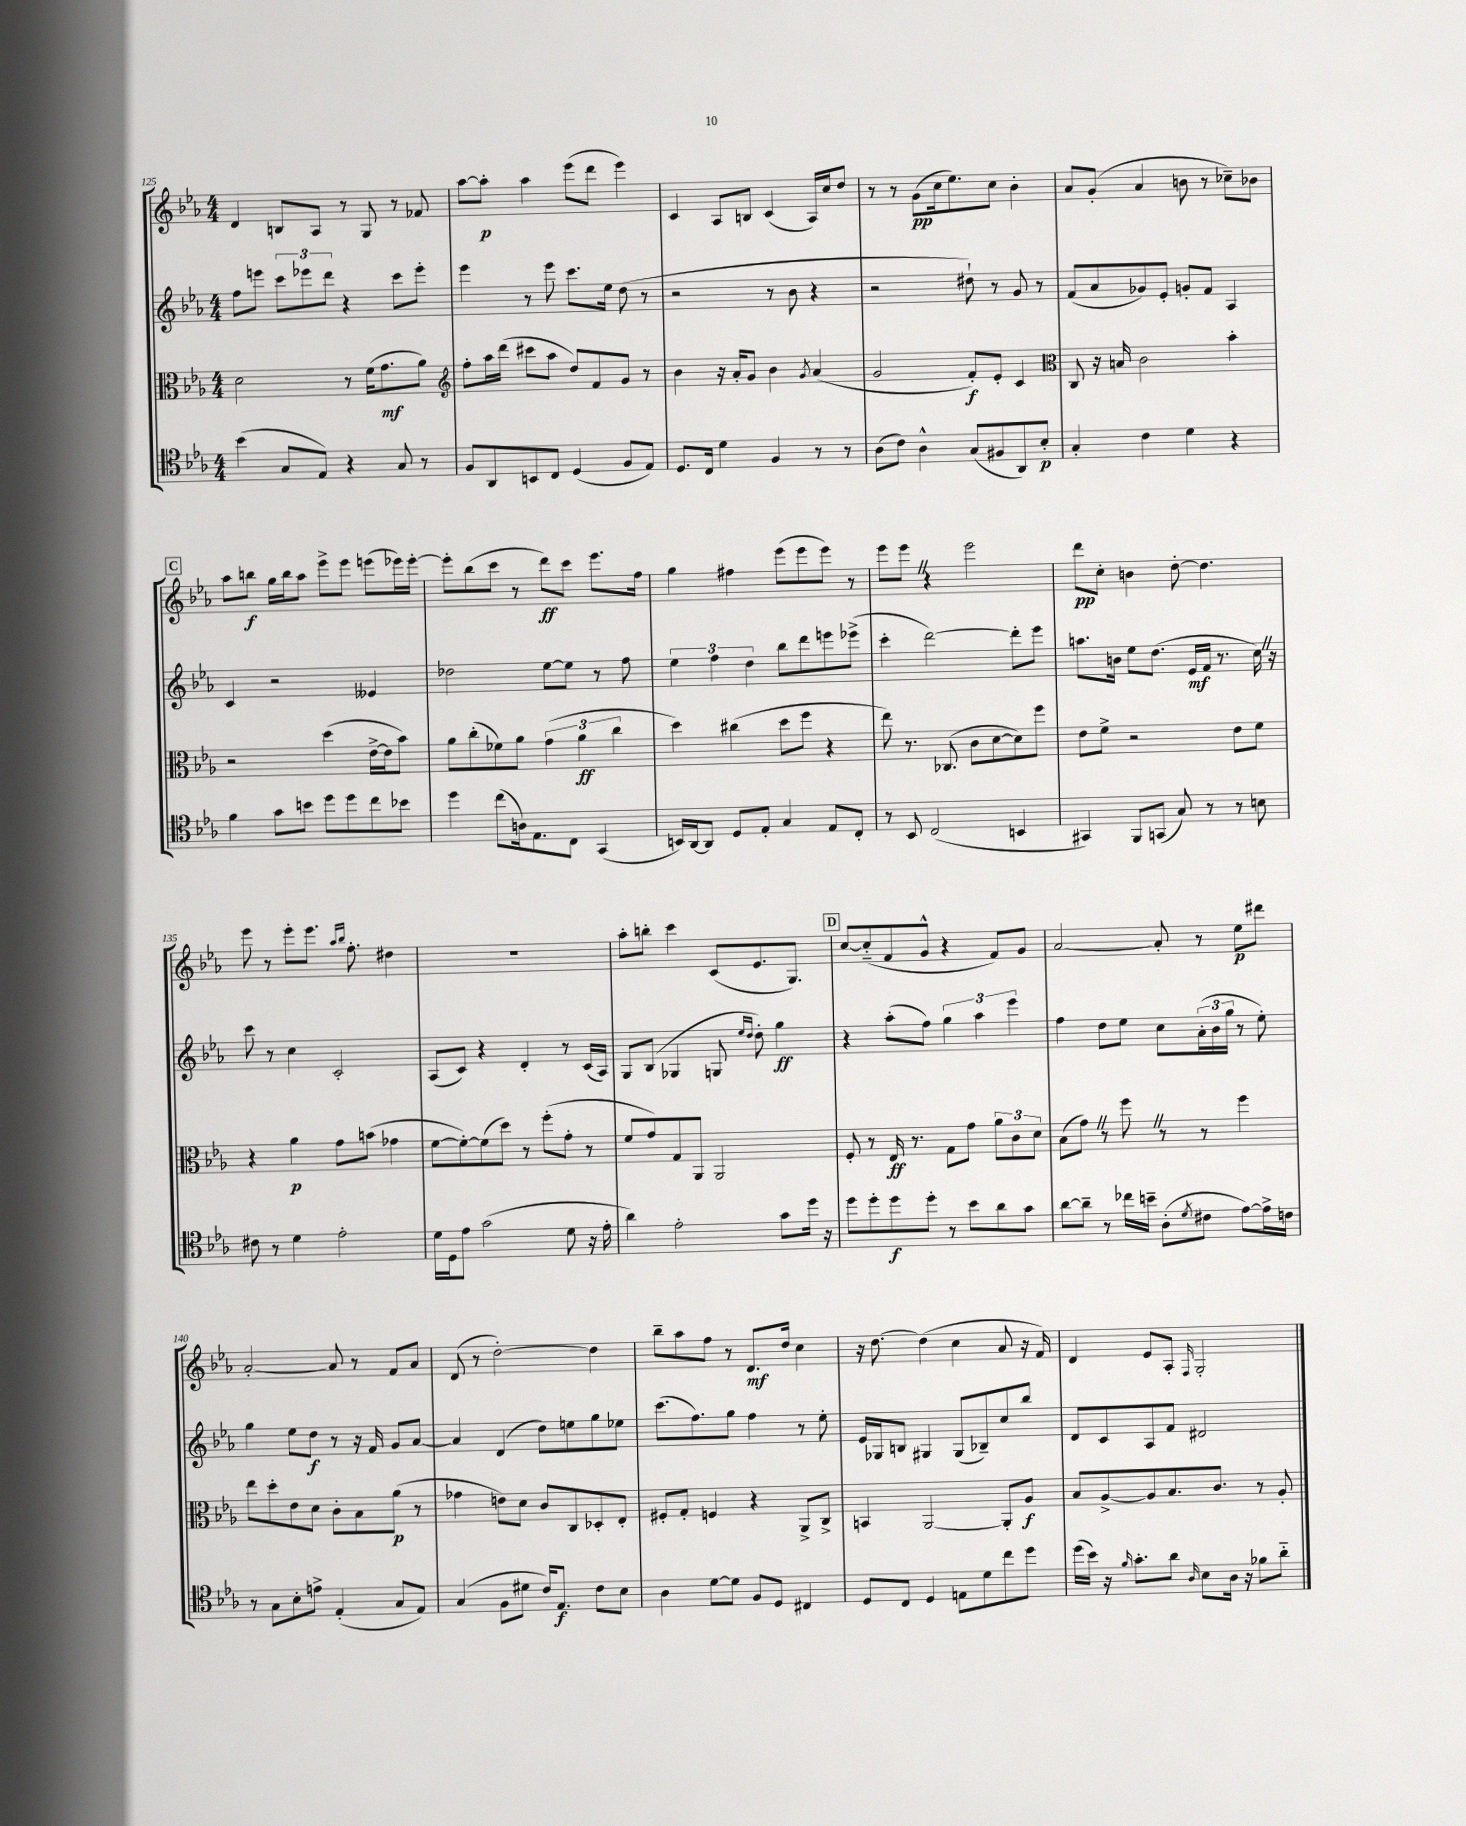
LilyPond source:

<<
\new StaffGroup <<
\new Staff = "s0" {
    \clef treble \key ees \major \numericTimeSignature \time 4/4
    d'4 b8 aes8 r8 g8 r8 fes'8 |
    aes''8~ aes''8-.\p aes''4 ees'''8( d'''8 ees'''4) |
    c'4 aes8 b8 c'4( aes16) c''16 d''8 |
    r8 r8 g'8\pp( c''16 ees''8.) c''8 bes'4-. |
    aes'8 g'8-.( aes'4 b'8 r8 ces''8--) bes'8 |
    \mark \markup { \box "C" } aes''8 b''8\f g''16 b''16 aes''8 ees'''8-> ees'''8 e'''8( ees'''16) ees'''16~-. |
    ees'''8-. bes''8( c'''8 r8 d'''8\ff) c'''8 ees'''8. f''16 |
    g''4 fis''4 ees'''8( ees'''8 ees'''8) r8 |
    ees'''8 ees'''8 \once \override BreathingSign.text = \markup { \musicglyph "scripts.caesura.straight" } \breathe r4 ees'''2 |
    d'''8\pp c''8-. b'4 d''8~-. d''4. |
    ees'''8 r8 ees'''8-. ees'''8. \grace { aes''16 bes''16 } f''8.-. dis''4 |
    R1 |
    aes''8-. b''8-. c'''4 c'8( ees'8. g8.) |
    \mark \markup { \box "D" } c''8~ c''8-_( f'8 g'8-^ r4 f'8) g'8 |
    aes'2~ aes'8-. r8 ees''8\p dis'''8 |
    aes'2~-. aes'8 r8 f'8 aes'8 |
    d'8( r8 d''2~-.) d''4 |
    bes''8-- aes''8 f''8 r8 d'8.\mf d''16 c''4 |
    r16 d''8.~ d''4( c''4 aes'8 r16 f'16) |
    d'4 ees'8 aes8-. \grace { f16 } g2-. \bar "|." |
}
\new Staff = "s1" {
    \clef treble \key ees \major \numericTimeSignature \time 4/4
    f''8 e'''8 \tuplet 3/2 { c'''8 ees'''8 d'''8 } r4 c'''8 ees'''8-. |
    ees'''4 r8 ees'''8 c'''8. ees''16 d''8( r8 |
    r2 r8 bes'8 r4 |
    r2 dis''8-!) r8 g'8 r8 |
    f'8( aes'8 ges'8) ees'8-. g'8-. f'8 aes4 |
    \mark \markup { \box "C" } c'4 r2 eeses'4 |
    des''2 ees''8~ ees''8 r8 f''8 |
    \tuplet 3/2 { ees''4 f''4 d''4 } bes''8 d'''8 e'''8 ees'''8->( |
    c'''4-. d'''2~) d'''8-. ees'''8 |
    a''8. b'16 ees''8 d''8.( ees'16\mf f'16 r8. c''16) \once \override BreathingSign.text = \markup { \musicglyph "scripts.caesura.straight" } \breathe r16 |
    c'''8 r8 c''4 c'2-. |
    aes8( c'8) r4 d'4-. r8 c'16( aes16) |
    g8 bes8( ges4 g8 \grace { ees''16 d''16 } d''8-.) g''4\ff |
    \mark \markup { \box "D" } r4 aes''8-.( f''8) \tuplet 3/2 { g''4 aes''4 ees'''4 } |
    f''4 d''8 ees''8 c''8 \tuplet 3/2 { aes'16-.( bes'16 g''16 } r8 ees''8-.) |
    g''4 ees''8 d''8\f r8 r16 f'16 g'8 aes'8~ |
    aes'4 d'4( d''8) e''8 g''8 ees''8 |
    c'''8.( f''8.) g''8 f''4 r8 ees''8-. |
    ees'16 ges16 b8 gis4 gis8( bes8--) c''8 bes''8 |
    d'8 c'8 aes8 f'8 dis'2 \bar "|." |
}
\new Staff = "s2" {
    \clef alto \key ees \major \numericTimeSignature \time 4/4
    d'2 r8 f'16( g'8.\mf aes'8) |
    \clef treble f''8-. aes''16 d'''16( cis'''8 aes''8 d''8) f'8 g'8 r8 |
    bes'4 r16 aes'16-. g'8 bes'4 \acciaccatura { g'8 } aes'4( |
    g'2 f'8-.\f) ees'8-. c'4 |
    \clef alto c8 r16 b16 c'2 bes'4-. |
    \mark \markup { \box "C" } r2 d''4( ees'16~-> ees'16 bes'8) |
    aes'8 c''8-.( fes'8) aes'8 \tuplet 3/2 { g'4( aes'4\ff c''4 } |
    d''4) cis''4( d''8 f''8 r4 |
    ees''8) r8. ces8.( c'8 d'8~ d'8) f''8 |
    ees'8 f'8-> r2 ees'8 f'8 |
    r4 aes'4\p g'8 b'8( ges'4 |
    f'8~ f'8~-.) f'8( d''8) r8 f''8-.( g'8-. r8 |
    f'8 g'8) g8 aes,8 aes,2 |
    \mark \markup { \box "D" } f8-. r8 ees16\ff r8. g8 g'8 \tuplet 3/2 { aes'8 c'8 d'8 } |
    bes8( g'8) \once \override BreathingSign.text = \markup { \musicglyph "scripts.caesura.straight" } \breathe r8 f''8 \once \override BreathingSign.text = \markup { \musicglyph "scripts.caesura.straight" } \breathe r8 r8 f''4 |
    ees''8 d''8-. ees'8 d'8 c'8-. bes8 aes'8\p( r8 |
    ges'4 e'8) d'8 c'8 c8 des8-. ees8-. |
    fis8-. g8-. f4 r4 aes,8-> c8-> |
    b,4 aes,2~ aes,8-. aes8\f |
    bes8 aes8~-> aes8 bes8. c'8. r8 aes8-. \bar "|." |
}
\new Staff = "s3" {
    \clef tenor \key ees \major \numericTimeSignature \time 4/4
    bes'4( g8 ees8) r4 g8 r8 |
    f8 aes,8 b,8 c8 d4( f8 ees8) |
    d8. c16 d'4 f4 r8 r8 |
    aes8( c'8) aes4-^ g8( fis8 aes,8) bes8-.\p |
    g4-. c'4 d'4 r4 |
    \mark \markup { \box "C" } f'4 g'8 b'8 d''8 d''8 c''8 bes'8 |
    d''4 c''8( a16) ees8. c8 g,4( |
    b,16) aes,16~ aes,8 d8 ees8-. g4 ees8 c8-. |
    r8 bes,8 c2( b,4 |
    gis,4) f,8 g,8( g8) r8 r8 b8 |
    cis'8 r8 d'4 ees'2-. |
    d'16 d16 ees'8 g'2( d'8 r16 ees'16-. |
    aes'4) ees'2-. g'8 d''16 r16 |
    \mark \markup { \box "D" } d''8 d''8-. d''8\f d''8-. r8 bes'8 aes'8 g'8 |
    aes'8~ aes'8-- r8 ces''16 b'16-- aes8-.( \acciaccatura { d'8 } cis'8 ees'8~) ees'16-> c'16 |
    r8 g8 bes8-. e'8-> ees4-.( g8 ees8) |
    g4( f8 dis'8 c'16) ees8.\f c'8 bes8 |
    aes4 d'8~ d'8 f8 d8 cis4 |
    d8 c8 d4 e8 d'8 c''8 d''8 |
    d''16( bes'16) r16 \grace { f'16 } g'8.-. aes'8 \grace { aes16 } bes8 aes16 r16 fes'8 aes'8-_ \bar "|." |
}
>>
>>
\layout { \context { \Score currentBarNumber = #125 } }
